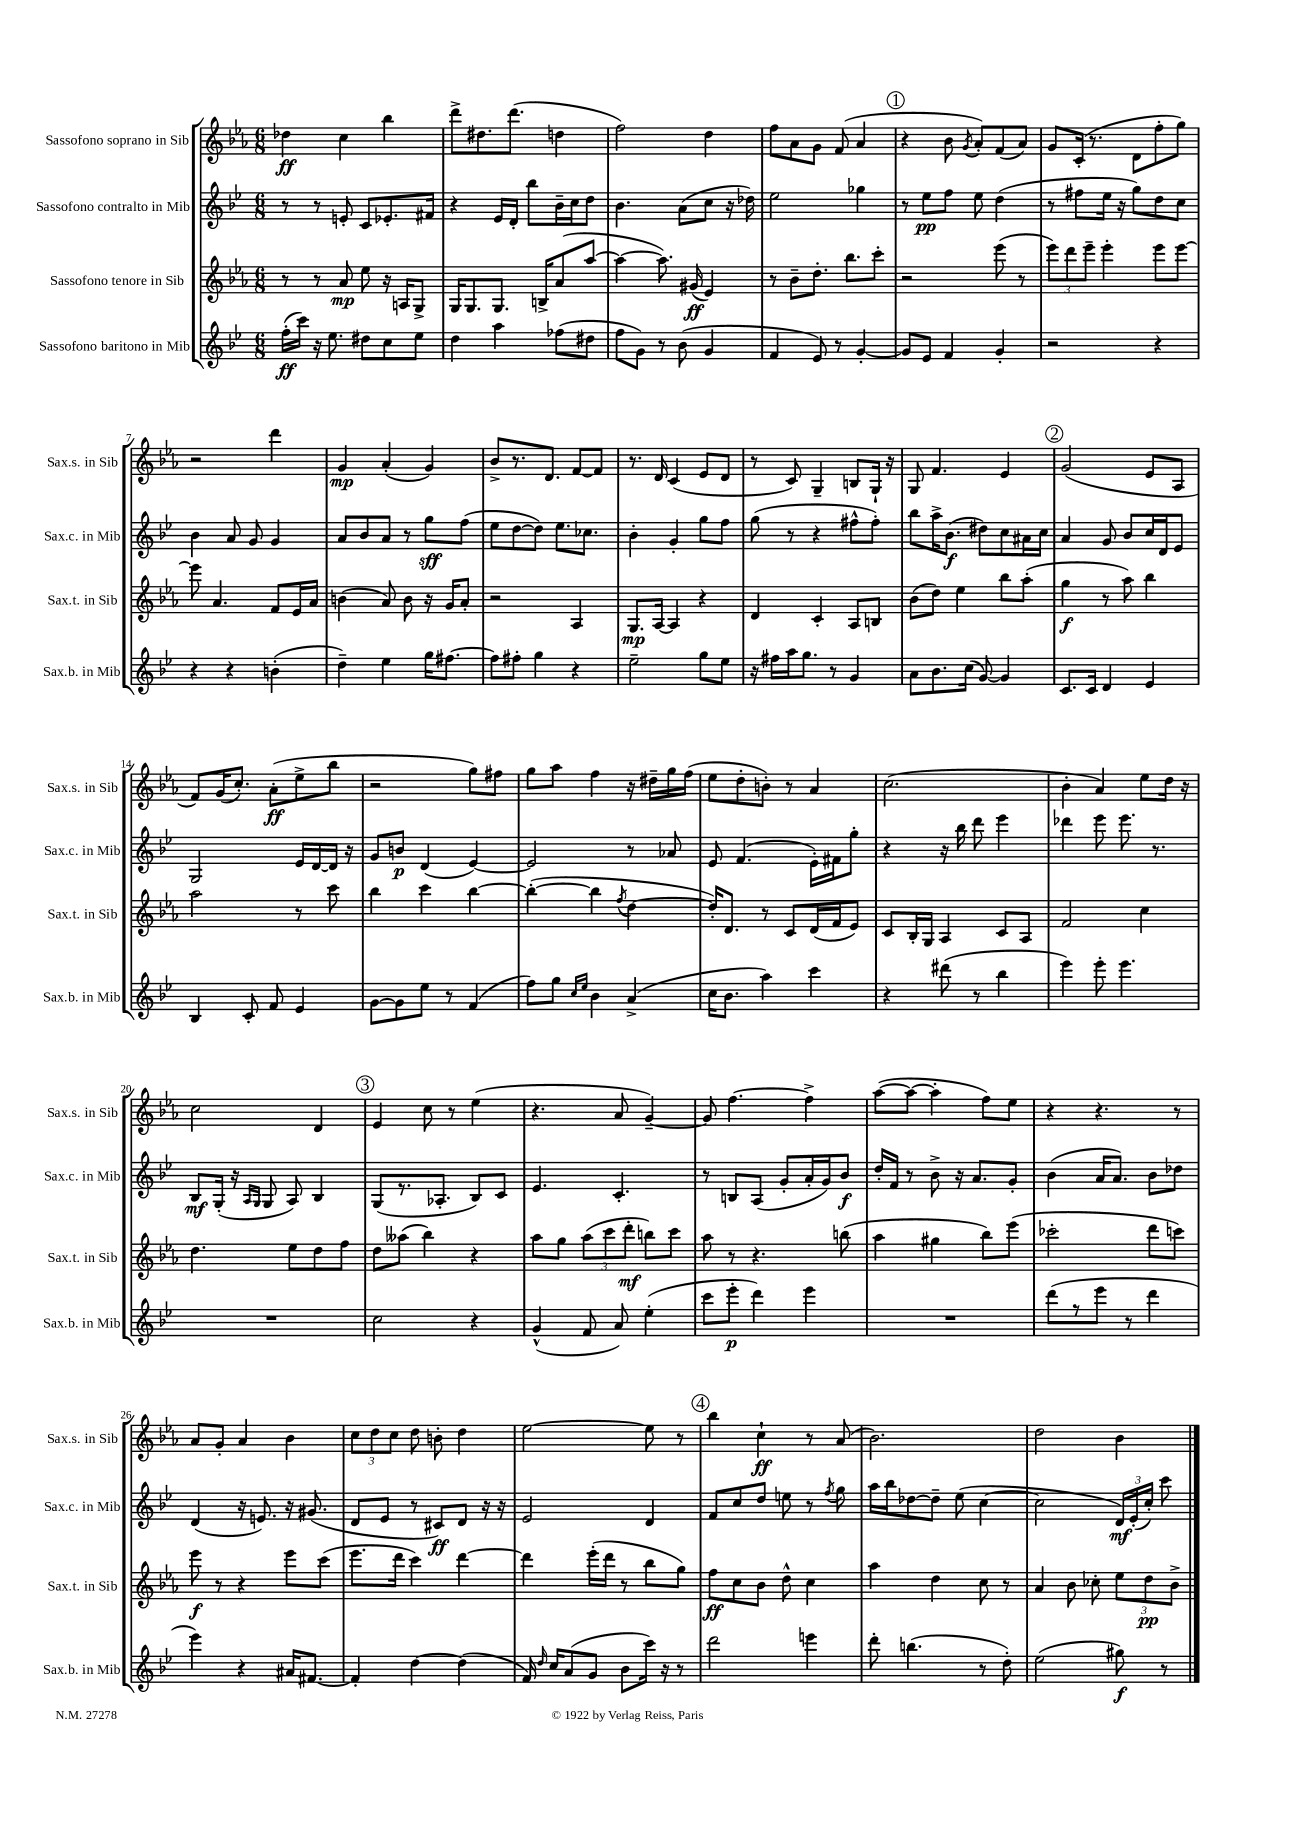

**kern	**kern	**kern	**kern
*staff4	*staff3	*staff2	*staff1
*clefG2	*clefG2	*clefG2	*clefG2
*k[b-e-]	*k[b-e-a-]	*k[b-e-]	*k[b-e-a-]
*M6/8	*M6/8	*M6/8	*M6/8
(16ff'	8r	8r	4dd-
16ccc)	.	.	.
16r	8r	8r	.
8.ee-	.	.	.
.	8a-	8e'	4cc
8dd#	8ee-	8c	.
8cc	16r	8.e-'	4bb-
.	16A	.	.
8ee-	8G^	.	.
.	.	16f#	.
=	=	=	=
4dd	16G	4r	8ddd^
.	8.G	.	.
.	.	.	8.dd#
4aa	8.G	16e-	.
.	.	16d'	(8.ddd
.	.	8bb-	.
.	16B^	.	.
(8ff-	(8a-	16b-~	4dd
.	.	16cc	.
8dd#	[8aa-	8dd	.
=	=	=	=
8ff	4aa-_	4.b-	2ff)
8g)	.	.	.
8r	8.aa-])	.	.
(8b-	.	(8a	.
.	(16g#	.	.
4g	4e-)	8cc	4dd
.	.	16r	.
.	.	16dd-)	.
=	=	=	=
4f	8r	2ee-	8ff
.	8b-~	.	8a-
8e-)	8.dd'	.	8g
8r	.	.	(8f
.	8.bb-	.	.
[4g'	.	4gg-	4a-
.	8ccc'	.	.
=	=	=	=
8g]	2r	8r	4r
8e-	.	8ee-	.
4f	.	8ff	8b-
.	.	.	8qg
.	.	8ee-	8a-')
4g'	(8eee-	(4dd	(8f
.	8r	.	8a-)
=	=	=	=
2r	12eee-)	8r	8g
.	12ddd	.	.
.	.	8ff#	(16c'
.	12eee-~	.	.
.	.	.	8.r
.	4eee-'	16ee-	.
.	.	16r	.
.	.	8gg)	8d
4r	8eee-	8dd	8ff'
.	[8eee-	8cc	8gg)
=	=	=	=
4r	8eee-]	4b-	2r
.	4.a-	.	.
4r	.	8a	.
.	.	8g	.
(4b'	8f	4g	4ddd
.	16e-	.	.
.	16a-	.	.
=	=	=	=
4dd~)	(4b	8a	4g
.	.	8b-	.
4ee-	8a-)	8a	(4a-'
.	8b	8r	.
16gg	16r	8gg	4g)
[8.ff#	16g	.	.
.	8a-'	(8ff	.
=	=	=	=
8ff#]	2r	8ee-	8b-^
8ff#'	.	[8dd	8.r
4gg	.	8dd])	.
.	.	.	8.d
.	.	8.ee-	.
4r	4A-	.	[8f
.	.	8.cc-	.
.	.	.	8f]
=	=	=	=
2ee-~	8.G	4b-'	8.r
.	[16A-	.	16d
.	4A-]	4g'	(4c
8gg	4r	8gg	8e-
8ee-	.	8ff	8d
=	=	=	=
16r	4d	(8gg	8r
16ff#	.	.	.
16aa	.	8r	8c)
8.gg	.	.	.
.	4c'	4r	4G~
8r	.	.	.
4g	8A-	8ff#^^	8B
.	8B	8ff#')	16G`
.	.	.	16r
=	=	=	=
8a	(8b-	8bb-	8G
8.b-	8dd)	16aa^	4.f
.	.	(8.b-	.
.	4ee-	.	.
(16cc	.	.	.
[8g)	.	8dd#)	.
4g]	8bb-	8cc	4e-
.	(8aa-'	16a#	.
.	.	16cc	.
=	=	=	=
8.c	4gg	4a	(2g
16c	.	.	.
4d	8r	8g	.
.	8aa-)	8b-	.
4e-	4bb-	16cc	8e-
.	.	16d	.
.	.	8e-	8A-
=	=	=	=
4B-	2aa-	2G	8f)
.	.	.	(16g
.	.	.	8.cc')
8c'	.	.	.
8f	.	.	(8a-'
4e-	8r	16e-	8ee-^
.	.	[16d	.
.	8ccc	16d]	8bb-
.	.	16r	.
=	=	=	=
[8g	4bb-	8g	2r
8g]	.	8b	.
8ee-	4ccc	(4d	.
8r	.	.	.
(4f	[4bb-	[4e-)	8gg)
.	.	.	8ff#
=	=	=	=
8ff)	(4bb-'_	2e-]	8gg
8gg	.	.	8aa-
16qqcc	.	.	.
16qqee-	.	.	.
4b-	4bb-]	.	4ff
.	8qff	.	.
(4a^	[4dd	8r	16r
.	.	.	16dd#~
.	.	8a-	16gg
.	.	.	(16ff
=	=	=	=
16cc	16dd'])	8e-	8ee-
8.b-	8.d	.	.
.	.	(4.f	8dd'
4aa)	8r	.	8b')
.	8c	.	8r
4ccc	(16d	16e-')	4a-
.	16f	16f#	.
.	8e-)	8gg'	.
=	=	=	=
4r	8c	4r	(2.cc
.	16B-'	.	.
.	16G	.	.
(8ddd#	4A-	16r	.
.	.	16bb-	.
8r	.	8ddd	.
4bb-	8c	4eee-	.
.	8A-	.	.
=	=	=	=
4eee-)	2f	4ddd-	4b-'
8eee-'	.	8eee-	4a-)
4.eee-	.	8.eee-	.
.	4cc	.	8ee-
.	.	8.r	.
.	.	.	16dd
.	.	.	16r
=	=	=	=
2.r	4.dd	8B-	2cc
.	.	(16G'	.
.	.	16r	.
.	.	16qqA	.
.	.	16qqG	.
.	.	8G	.
.	8ee-	8A)	.
.	8dd	4B-	4d
.	8ff	.	.
=	=	=	=
2cc	8dd	(8G	4e-
.	(8aa--	8.r	.
.	4bb-)	.	8cc
.	.	8.A-'	.
.	.	.	8r
4r	4r	8B-)	(4ee-
.	.	8c	.
=	=	=	=
(4g^^	8aa-	4.e-	4.r
.	8gg	.	.
8f	(12aa-	.	.
.	12ccc	.	.
8a)	.	4.c'	8a-
.	12ddd'	.	.
(4ee-'	8bb)	.	[4g~)
.	8ccc	.	.
=	=	=	=
8ccc	8aa-	8r	8g]
8eee-'	8r	8B	[4.ff
4ddd)	4.r	(8A	.
.	.	8g'	.
4eee-	.	16a'	4ff^]
.	.	16g)	.
.	(8bb	8b-	.
=	=	=	=
2.r	4aa-	16dd'	([8aa-
.	.	16f	.
.	.	8r	8aa-_
.	4gg#	8b-^	4aa-']
.	.	16r	.
.	.	8.a	.
.	8bb-)	.	8ff)
.	(8eee-	8g'	8ee-
=	=	=	=
(8ddd	2ccc-'	(4b-	4r
8r	.	.	.
8eee-	.	16a	4.r
.	.	8.a)	.
8r	.	.	.
4ddd	8ddd	8b-	.
.	8ccc)	8dd-	8r
=	=	=	=
4eee-)	8eee-	(4d	8a-
.	8r	.	8g'
4r	4r	16r	4a-
.	.	8.e)	.
16a#	8eee-	16r	4b-
[8.f#	.	(8.g#	.
.	(8ccc	.	.
=	=	=	=
4f#']	8.eee-	8d	12cc
.	.	.	12dd
.	.	8e-	.
.	.	.	12cc
.	16ddd	.	.
[4dd	4ccc)	8r	8dd
.	.	8c#)	8b'
(4dd]	[4ddd	8d	4dd
.	.	16r	.
.	.	16r	.
=	=	=	=
16f)	4ddd]	2e-	[2ee-
16qqdd	.	.	.
16cc	.	.	.
(8a	.	.	.
8g	(16eee-'	.	.
.	16ddd	.	.
8b-	8r	.	.
16ccc)	8bb-	4d	8ee-]
16r	.	.	.
8r	8gg)	.	8r
=	=	=	=
2ddd	8ff	8f	4bb-
.	8cc	8cc	.
.	8b-	8dd	4cc`
.	8dd^^	8ee	.
4eee	4cc	8r	8r
.	.	8qff	.
.	.	8gg	(8a-
=	=	=	=
8ddd'	4aa-	16aa	2.b-)
.	.	16bb-	.
(4.bb	.	[8dd-	.
.	4dd	8dd-~]	.
.	.	(8ee-	.
8r	8cc	[4cc	.
8dd')	8r	.	.
=	=	=	=
(2ee-	4a-	2cc]	2dd
.	8b-	.	.
.	8cc-'	.	.
8gg#)	12ee-	24d)	4b-
.	.	(24e-'	.
.	12dd	24cc')	.
8r	.	8ccc	.
.	12b-^	.	.
==	==	==	==
*-	*-	*-	*-
